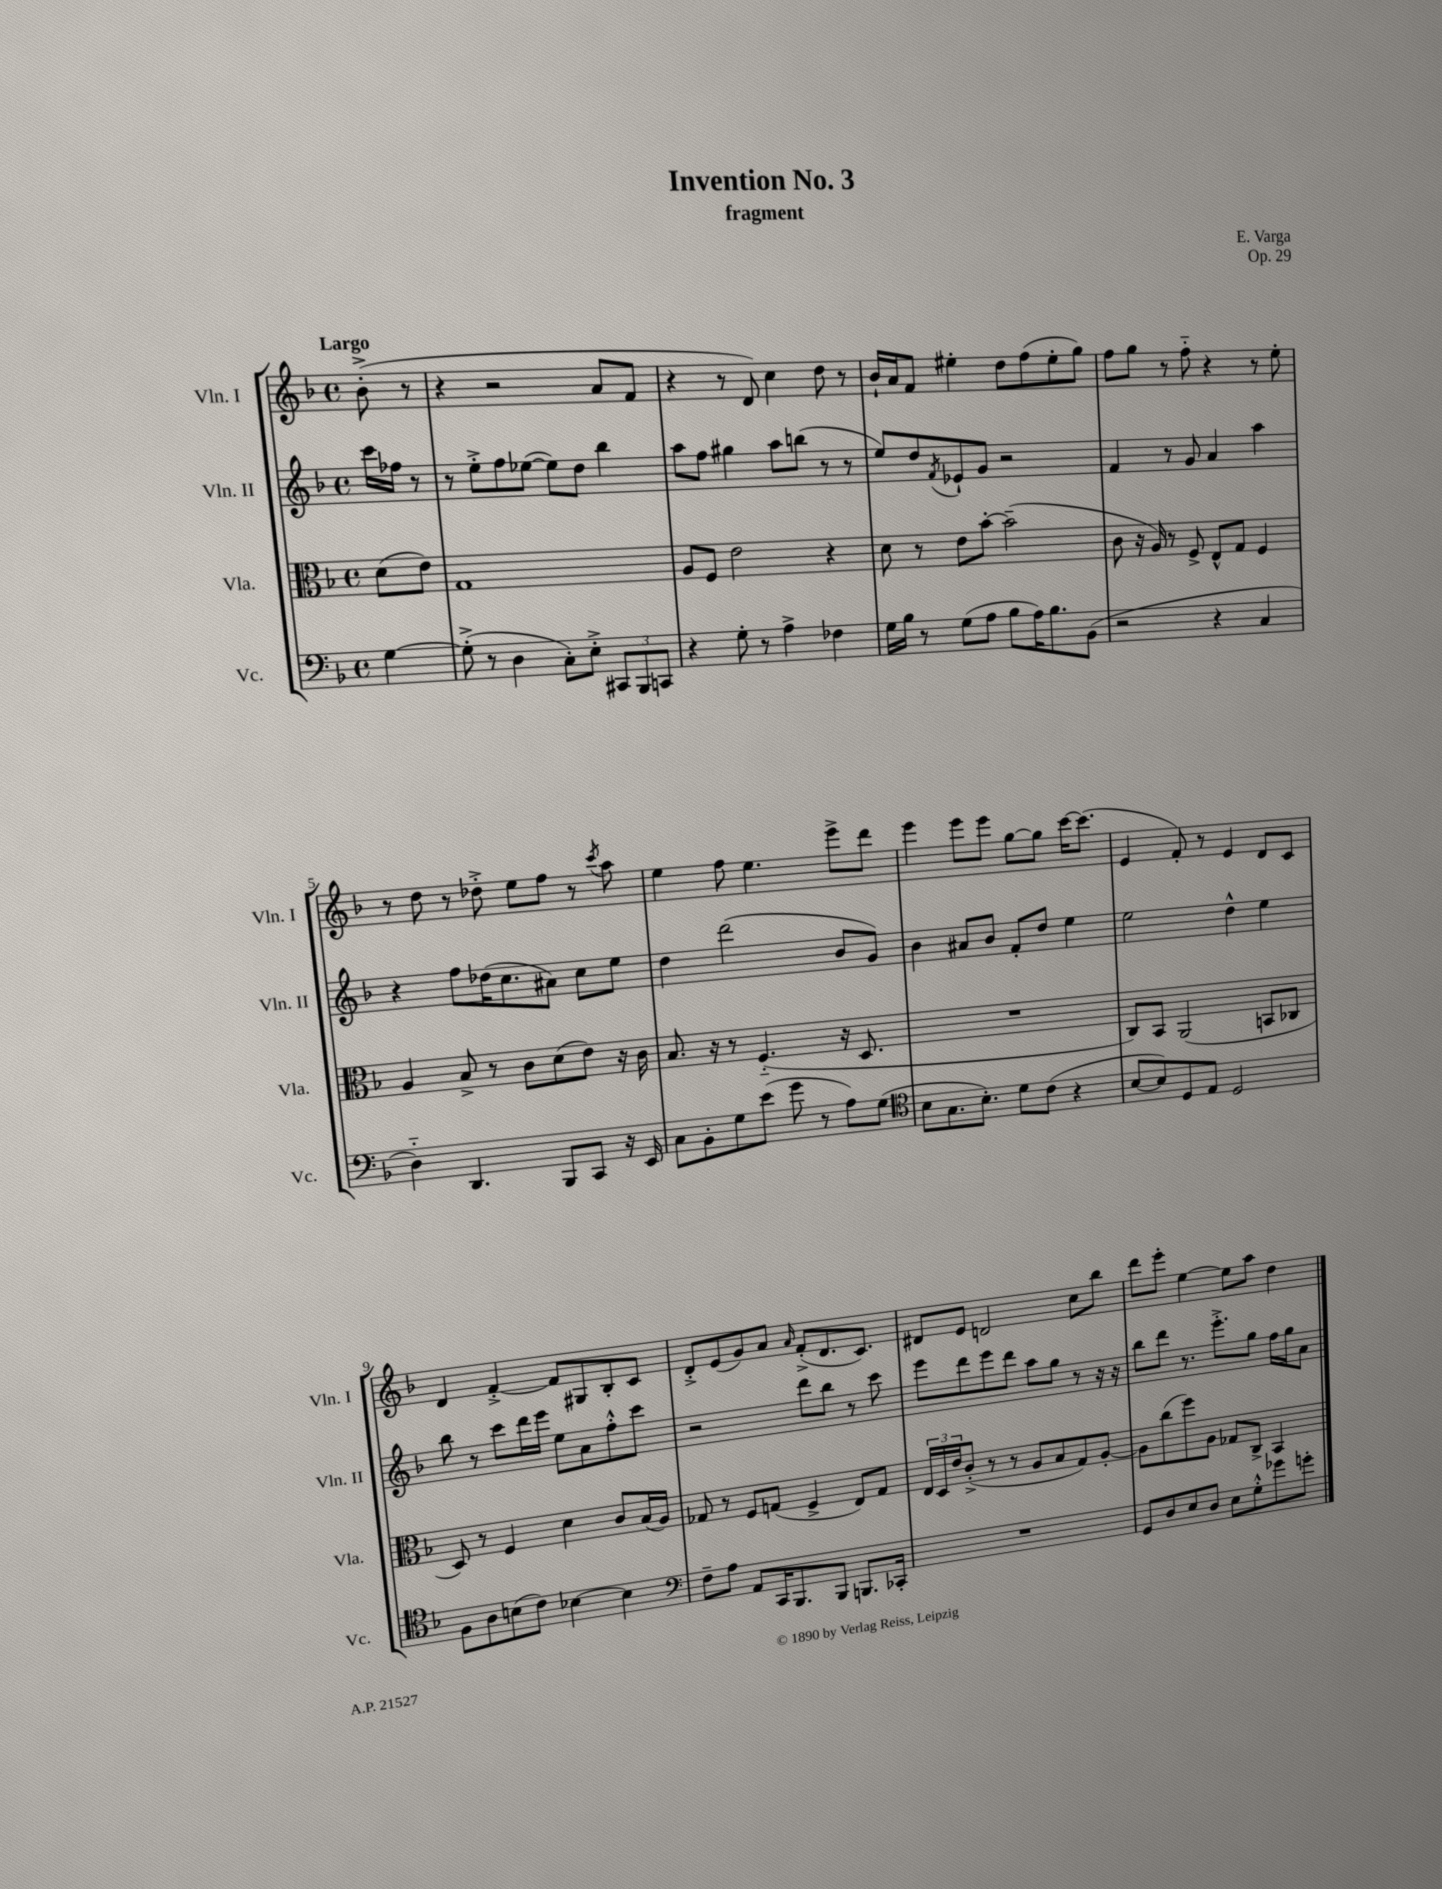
\header { title = "Invention No. 3" composer = "E. Varga" subtitle = "fragment" opus = "Op. 29" }
<<
\new StaffGroup <<
\new Staff = "s0" \with { instrumentName = "Vln. I" shortInstrumentName = "Vln. I" } {
    \clef treble \key f \major \defaultTimeSignature \time 4/4 \partial 4 \tempo "Largo"
    bes'8-.->( r8 |
    r4 r2 a'8 f'8 |
    r4 r8 d'8) c''4 d''8 r8 |
    bes'16-! a'16 f'8 eis''4-. d''8 f''8( eis''8-. g''8) |
    f''8 g''8 r8 f''8-_ r4 r8 e''8-. |
    r8 d''8 r8 des''8-.-> e''8 f''8 r8 \acciaccatura { c'''8 } a''8 |
    e''4 f''8 e''4. e'''8-> d'''8 |
    e'''4 e'''8 e'''8 g''8~ g''8 c'''16~ c'''8.( |
    e'4 f'8-.) r8 e'4 d'8 c'8 |
    d'4 f'4~-.-> f'8 gis8 bes8-. c'8 |
    d'8-.-> e'8( g'8) a'8 \grace { a'16 } f'8-.->( d'8. c'8.) |
    dis'8 e'8 d'2 c''8 bes''8 |
    d'''8 e'''8-. e''4~ e''8 a''8 d''4 \bar "|." |
}
\new Staff = "s1" \with { instrumentName = "Vln. II" shortInstrumentName = "Vln. II" } {
    \clef treble \key f \major \defaultTimeSignature \time 4/4 \partial 4
    c'''16 fes''16 r8 |
    r8 e''8-.-> f''8 ees''8~( ees''8) d''8 bes''4 |
    a''8 f''8 gis''4 a''8 b''8( r8 r8 |
    e''8) d''8 \acciaccatura { f'8 } ees'8-! g'8 r2 |
    f'4 r8 g'8 a'4 a''4 |
    r4 f''8 des''16( c''8. ais'8) c''8 e''8 |
    d''4 d'''2( bes'8 g'8) |
    bes'4 ais'8 bes'8 f'8-. d''8 e''4 |
    e''2 d''4-^ e''4 |
    bes''8 r8 c'''8 d'''16 e'''16 e''8 a'8 f''8-.-^ c'''8 |
    r2 d'''8 bes''8 r8 c'''8 |
    e'''8 d'''8 e'''8 d'''8 a''8 g''8 r8 r16 r16 |
    bes''8 d'''8 r8. e'''8.-.-> g''8 f''16 g''16 a'8 \bar "|." |
}
\new Staff = "s2" \with { instrumentName = "Vla." shortInstrumentName = "Vla." } {
    \clef alto \key f \major \defaultTimeSignature \time 4/4 \partial 4
    d'8( e'8) |
    g1 |
    a8 f8 e'2 r4 |
    d'8 r8 e'8 bes'8~-. bes'2--( |
    c'8 r16 a16) r8 f8-> e8-^ g8 f4 |
    a4 bes8-> r8 c'8 d'8( e'8) r16 c'16 |
    bes8. r16 r8 f4.-_( r16 d8. |
    R1 |
    c8) bes,8 a,2( b,8 ces8 |
    d8) r8 f4 d'4 c'8 bes16( a16) |
    ges8 r8 f8 g8( f4-> e8) g8 |
    \tuplet 3/2 { e16 d16 e'16 } c'8-.->( r8 r8 a8 bes8 g8) a8~-. |
    a8 c''8( f''8) a8 ges8 c8-> bes,4 \bar "|." |
}
\new Staff = "s3" \with { instrumentName = "Vc." shortInstrumentName = "Vc." } {
    \clef bass \key f \major \defaultTimeSignature \time 4/4 \partial 4
    g4~ |
    g8-.->( r8 d4 c8-.) e8-.-> \tuplet 3/2 { cis,8 bes,,8 c,8 } |
    r4 g8-. r8 a4-> fes4 |
    g16 bes16 r8 g8( a8 bes8 a16) bes8. bes,8( |
    r2 r4 c4 |
    d4-_) d,4. bes,,8 c,8 r16 e,16 |
    c8 bes,8-. g8 e'8( g'8 r8 a8) g8( |
    \clef tenor bes8 g8. bes8.-.) d'8 c'8( r4 |
    bes8~ bes8) d8 e8 d2 |
    f8 a8 b8( c'8) bes4~ bes4 |
    \clef bass f8-- a8 a,8 c,16 bes,,8. bes,,8 b,,8. ces,16-. |
    R1 |
    g,8 d8 e8 d8 e8 g8-.-^ ges'8 g'8-. \bar "|." |
}
>>
>>
